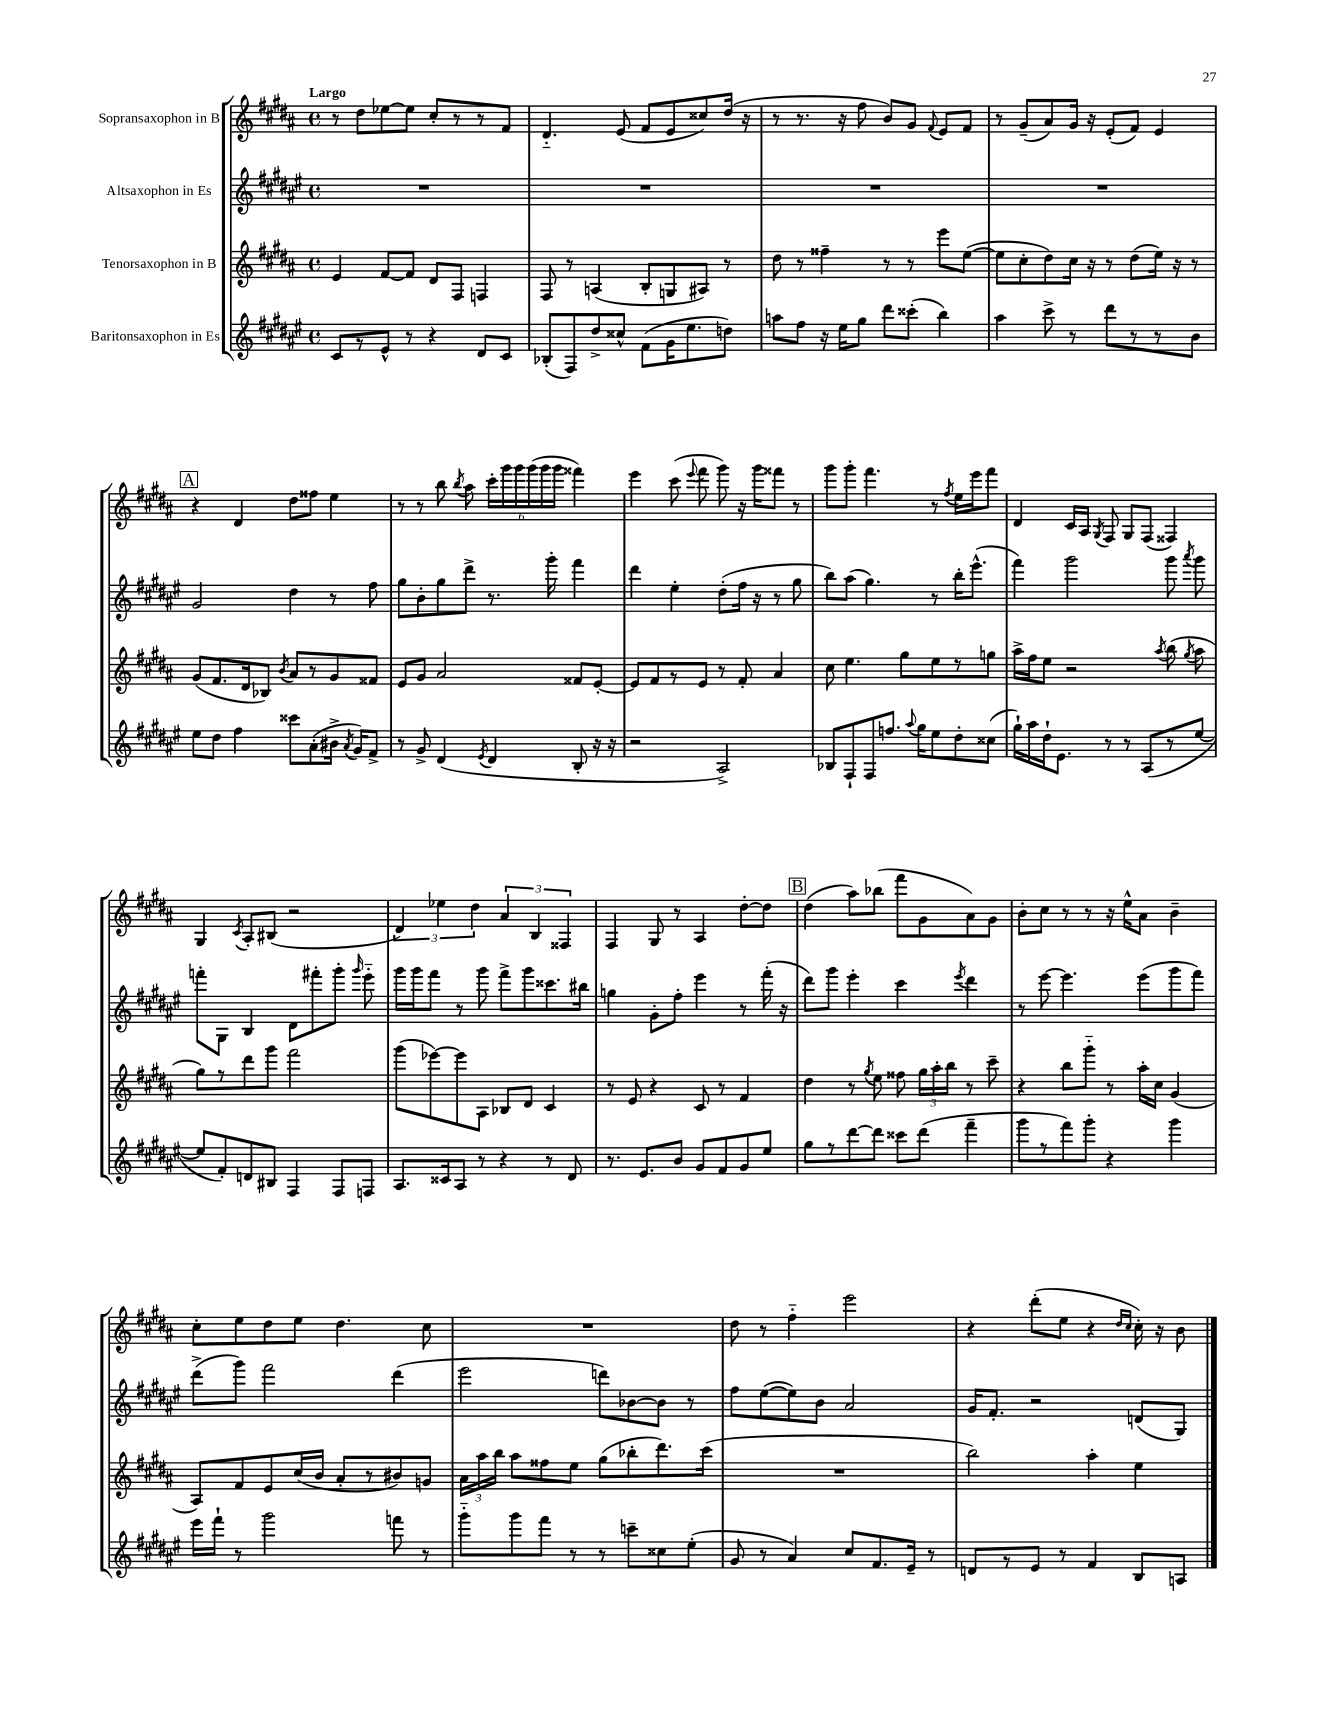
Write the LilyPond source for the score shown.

<<
\new StaffGroup <<
\new Staff = "s0" \with { instrumentName = "Sopransaxophon in B" } {
    \clef treble \key b \major \defaultTimeSignature \time 4/4 \tempo "Largo"
    \autoBeamOff r8 dis''8[ ees''8~ ees''8] cis''8[-. r8 r8 fis'8] |
    dis'4.-_ e'8( fis'8[ e'8 cisis''8) dis''16]( r16 |
    r8 r8. r16 fis''8 b'8[) gis'8] \appoggiatura { fis'8 } e'8[ fis'8] |
    r8 gis'8[--( ais'8) gis'16] r16 e'8[-.( fis'8]) e'4 |
    \mark \markup { \box "A" } r4 dis'4 dis''8[ fisis''8] e''4 |
    r8 r8 b''8 \acciaccatura { b''8 } ais''8 \tuplet 6/4 { cis'''16[-. gis'''16 gis'''16 gis'''16( gis'''16 gis'''16] } fisis'''4) |
    e'''4 cis'''8( \appoggiatura { e'''8 } fis'''8 gis'''8) r16 gis'''16[ fisis'''8] r8 |
    gis'''8[ gis'''8]-. fis'''4. r8 \acciaccatura { fis''8 } e''16[ e'''16 fis'''8] |
    dis'4 cis'16[ ais16] \acciaccatura { gis8 } fis8 gis8[ fis8]( fisis4) |
    gis4 \acciaccatura { cis'8 } ais8[-. bis8]( r2 |
    \tuplet 3/2 { dis'4) ees''4 dis''4 } \tuplet 3/2 { ais'4 b4 fisis4 } |
    fis4 gis8 r8 ais4 dis''8[~-. dis''8] |
    \mark \markup { \box "B" } dis''4( ais''8[) bes''8]( fis'''8[ gis'8 ais'8) gis'8] |
    b'8[-. cis''8] r8 r8 r16 e''16[-^ ais'8] b'4-- |
    cis''8[-. e''8 dis''8 e''8] dis''4. cis''8 |
    R1 |
    dis''8 r8 fis''4-_ e'''2 |
    r4 dis'''8[-.( e''8] r4 \grace { dis''16[ cis''16] } cis''16-.) r16 b'8 \bar "|." |
}
\new Staff = "s1" \with { instrumentName = "Altsaxophon in Es" } {
    \clef treble \key fis \major \defaultTimeSignature \time 4/4
    \autoBeamOff R1 |
    R1 |
    R1 |
    R1 |
    \mark \markup { \box "A" } gis'2 dis''4 r8 fis''8 |
    gis''8[ b'8-. gis''8 dis'''8]-> r8. gis'''16-. fis'''4 |
    dis'''4 eis''4-. dis''8[-.( fis''16] r16 r8 gis''8 |
    b''8[) ais''8]( gis''4.) r8 b''16[-. eis'''8.]-^( |
    fis'''4) gis'''2 gis'''8 \acciaccatura { ais'''8 } gis'''8 |
    f'''8[-. gis8] b4 dis'8[ fis'''8-. gis'''8]-. \grace { gis'''16 } eis'''8-_ |
    gis'''16[ gis'''16 fis'''8] r8 gis'''8 fis'''8[-> gis'''8 cisis'''8. bis''16] |
    g''4 gis'8[-. fis''8]-. eis'''4 r8 fis'''16-.( r16 |
    \mark \markup { \box "B" } dis'''8[) gis'''8] eis'''4-. cis'''4 \acciaccatura { eis'''8 } dis'''4 |
    r8 eis'''8~ eis'''4. eis'''8[( gis'''8 fis'''8]) |
    dis'''8[->( gis'''8]) fis'''2 dis'''4( |
    eis'''2 d'''8[) bes'8~ bes'8] r8 |
    fis''8[ eis''8~( eis''8) b'8] ais'2 |
    gis'16[ fis'8.]-. r2 d'8[( gis8]) \bar "|." |
}
\new Staff = "s2" \with { instrumentName = "Tenorsaxophon in B" } {
    \clef treble \key b \major \defaultTimeSignature \time 4/4
    \autoBeamOff e'4 fis'8[~ fis'8] dis'8[ fis8] f4 |
    fis8 r8 a4( b8[-. g8 ais8]) r8 |
    dis''8 r8 fisis''4-- r8 r8 e'''8[ e''8]~( |
    e''8[ cis''8-. dis''8) cis''16] r16 r8 dis''8[( e''16]) r16 r8 |
    \mark \markup { \box "A" } gis'8[( fis'8. dis'16 bes8]) \acciaccatura { b'8 } ais'8[ r8 gis'8 fisis'8] |
    e'8[ gis'8] ais'2 fisis'8[ e'8]~-. |
    e'8[ fis'8 r8 e'8] r8 fis'8-. ais'4 |
    cis''8 e''4. gis''8[ e''8 r8 g''8] |
    ais''16[-> fis''16 e''8] r2 \acciaccatura { ais''8 } b''8( \acciaccatura { gis''8 } ais''8 |
    gis''8[) r8 dis'''8 gis'''8] fis'''2 |
    gis'''8[( ees'''8~) ees'''8 ais8] bes8[ dis'8] cis'4 |
    r8 e'8 r4 cis'8 r8 fis'4 |
    \mark \markup { \box "B" } dis''4 r8 \acciaccatura { gis''8 } e''8 fisis''8 \tuplet 3/2 { gis''16[ ais''16-. b''16] } r8 cis'''8-- |
    r4 b''8[ gis'''8]-_ r8 ais''16[-. cis''16] gis'4( |
    ais8[) fis'8 e'8 cis''16( b'16] ais'8[-. r8 bis'8) g'8] |
    \tuplet 3/2 { ais'16[ ais''16 b''16] } ais''8[ fisis''8 e''8] gis''8[( bes''8-. dis'''8.) cis'''16]( |
    R1 |
    b''2) ais''4-. e''4 \bar "|." |
}
\new Staff = "s3" \with { instrumentName = "Baritonsaxophon in Es" } {
    \clef treble \key fis \major \defaultTimeSignature \time 4/4
    \autoBeamOff cis'8[ r8 eis'8]-^ r8 r4 dis'8[ cis'8] |
    bes8[-.( fis8) dis''8-> cisis''8]-^ fis'8[( gis'16 eis''8. d''8]) |
    a''8[ fis''8] r16 eis''16[ gis''8] dis'''8[ cisis'''8]-.( b''4) |
    ais''4 cis'''8-> r8 dis'''8[ r8 r8 b'8] |
    \mark \markup { \box "A" } eis''8[ dis''8] fis''4 cisis'''8[ ais'8-.( bis'16]-> \acciaccatura { ais'8 } gis'16[) fis'8]-> |
    r8 gis'8-> dis'4( \acciaccatura { eis'8 } dis'4 b8-. r16 r16 |
    r2 ais2->) |
    bes8[ fis8-! fis8 f''8.] \appoggiatura { ais''8 } gis''16[ eis''8 dis''8-. cisis''8]( |
    gis''16[-!) ais''16 dis''16-! eis'8.] r8 r8 ais8[( r8 eis''8]~ |
    eis''8[ fis'8-.) d'8 bis8] fis4 fis8[ f8] |
    ais8.[ cisis'16 ais8] r8 r4 r8 dis'8 |
    r8. eis'8.[ b'8] gis'8[ fis'8 gis'8 eis''8] |
    \mark \markup { \box "B" } gis''8[ r8 dis'''8~ dis'''8] cisis'''8[ dis'''8]( fis'''4-- |
    gis'''8[ r8 fis'''8) gis'''8]-. r4 gis'''4 |
    eis'''16[ fis'''16]-! r8 gis'''2 f'''8 r8 |
    gis'''8[-_ gis'''8 fis'''8] r8 r8 c'''8[-- cisis''8 eis''8]-.( |
    gis'8 r8 ais'4) cis''8[ fis'8. eis'16]-- r8 |
    d'8[ r8 eis'8] r8 fis'4 b8[ a8] \bar "|." |
}
>>
>>
\layout { \context { \Score \remove "Bar_number_engraver" } }
